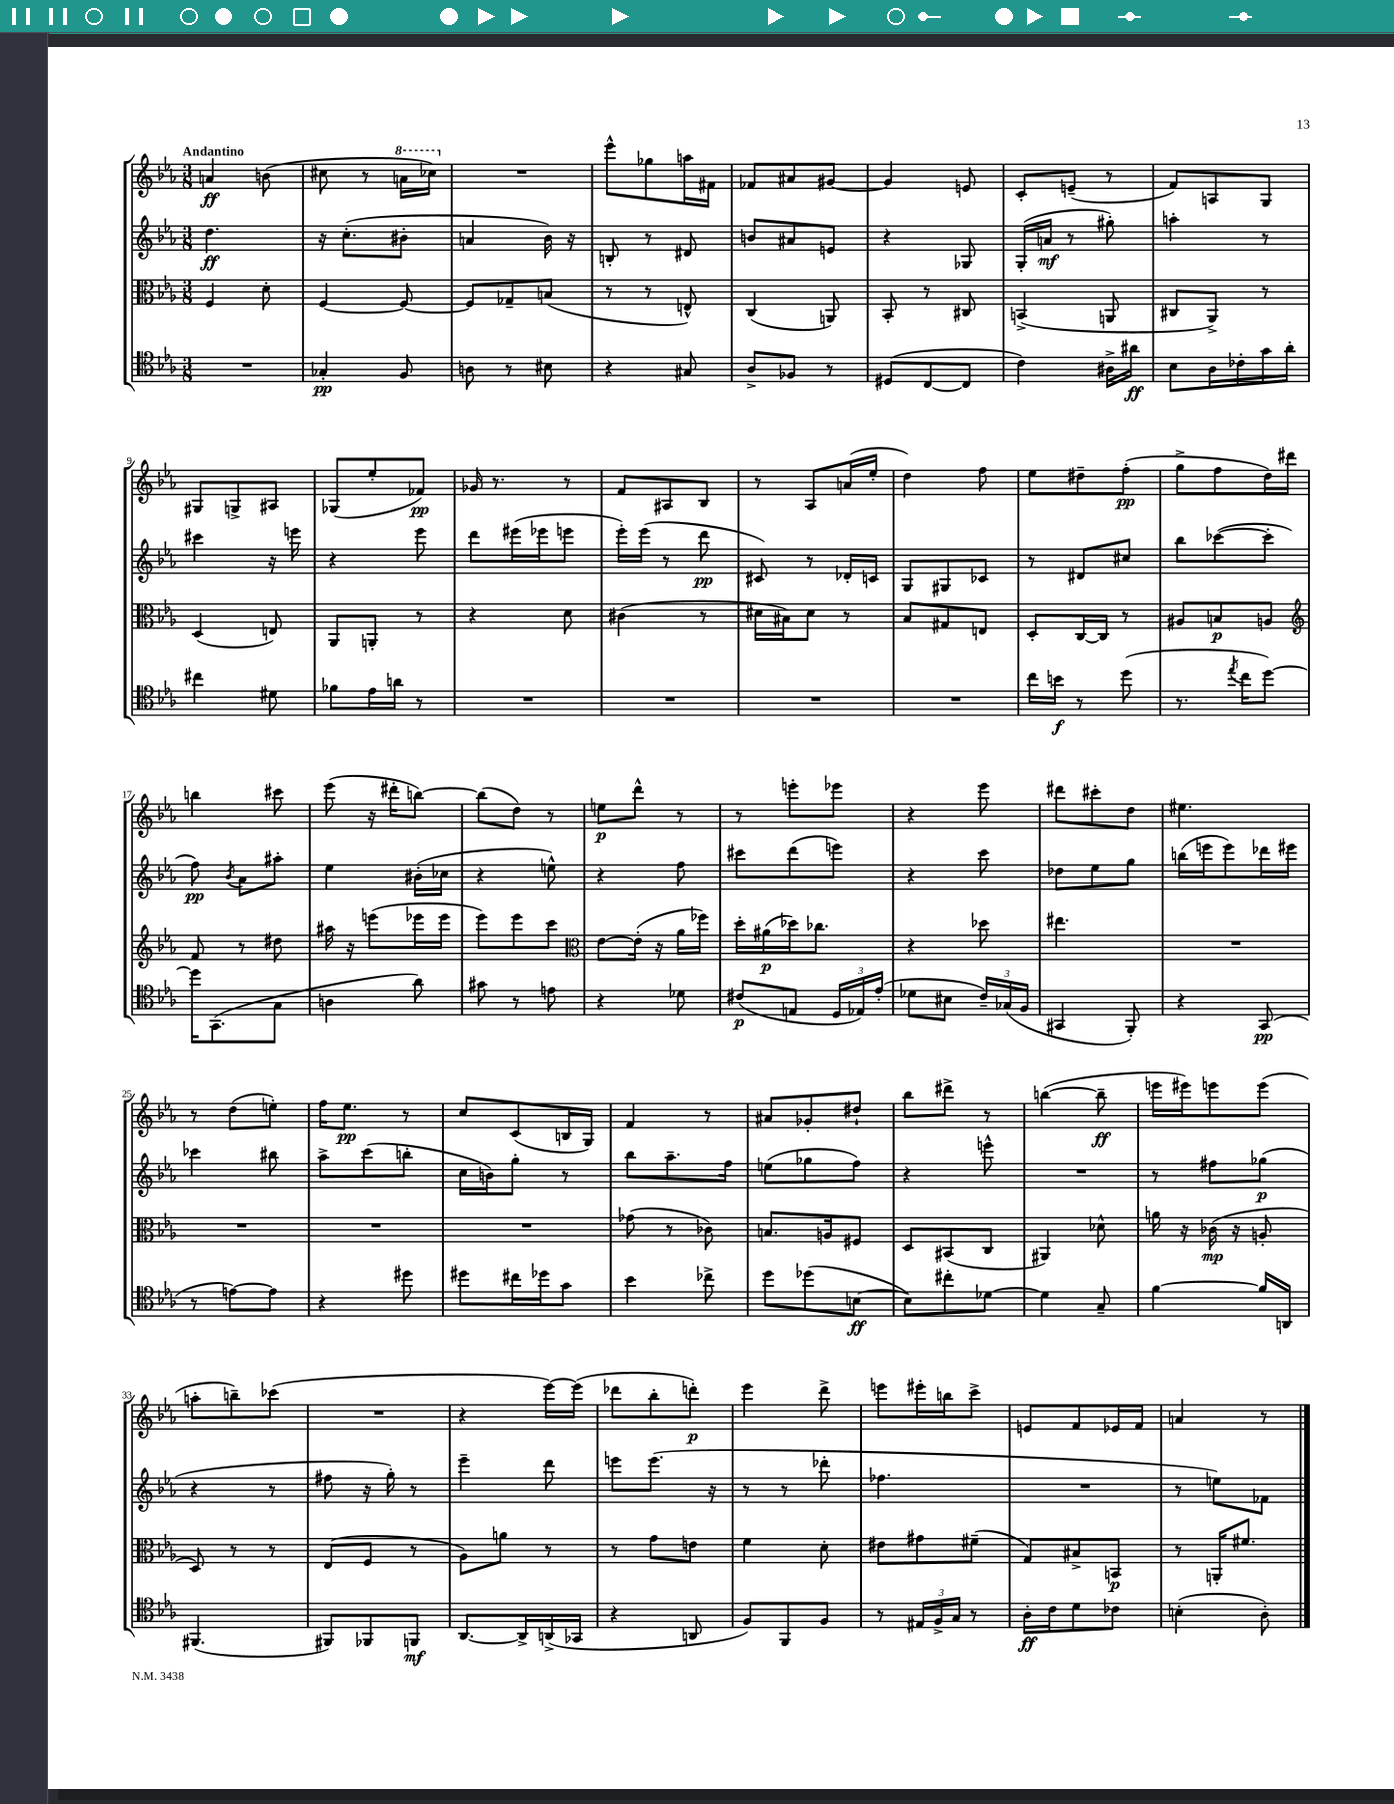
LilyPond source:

<<
\new StaffGroup <<
\new Staff = "s0" {
    \clef treble \key ees \major \numericTimeSignature \time 3/8 \tempo "Andantino"
    \autoBeamOff a'4\ff b'8( |
    cis''8 r8 \ottava #1 a''16[ ces'''16]) \ottava #0 |
    R4. |
    ees'''8[-^ ges''8 a''16 fis'16] |
    fes'8[ ais'8 gis'8]~ |
    gis'4 e'8 |
    c'8[-. e'8]--( r8 |
    f'8[) a8 g8] |
    gis8[ g8-> ais8] |
    ges8[( ees''8-. fes'8]\pp) |
    ges'16 r8. r8 |
    f'8[ ais8 bes8] |
    r8 aes8[ a'16( ees''16]-. |
    d''4) f''8 |
    ees''8[ dis''8-- f''8]-.\pp( |
    g''8[-> f''8 d''16) dis'''16] |
    b''4 cis'''8 |
    ees'''8( r16 dis'''16[-. b''8]~) |
    b''8[( d''8]) r8 |
    e''8[\p d'''8]-^ r8 |
    r8 e'''8[-. ees'''8] |
    r4 ees'''8 |
    dis'''8[ cis'''8-. d''8] |
    eis''4. |
    r8 d''8[( e''8]-.) |
    f''16[ ees''8.]\pp r8 |
    c''8[ c'8( b16 g16]) |
    f'4 r8 |
    ais'8[ ges'8-. dis''8]-! |
    bes''8[ dis'''8]-> r8 |
    b''4~( b''8--\ff |
    e'''16[ eis'''16) e'''8 e'''8]( |
    a''8[-. b''8--) ces'''8]( |
    R4. |
    r4 ees'''16[~) ees'''16]( |
    des'''8[ bes''8-. d'''8]-.\p) |
    ees'''4 d'''8-> |
    e'''8[ eis'''16-. b''16 c'''8]-> |
    e'8[ f'8 ees'16 f'16] |
    a'4 r8 \bar "|." |
}
\new Staff = "s1" {
    \clef treble \key ees \major \numericTimeSignature \time 3/8
    \autoBeamOff d''4.\ff |
    r16 c''8.[-.( bis'8]-. |
    a'4 bes'16) r16 |
    b8-. r8 dis'8 |
    b'8[ ais'8 e'8] |
    r4 ges8 |
    g16[-.( a'16]\mf r8 gis''8-.) |
    a''4-. r8 |
    cis'''4 r16 e'''16 |
    r4 ees'''8 |
    d'''8[ eis'''16( ees'''16 e'''8] |
    ees'''16[-.) ees'''16]( r8 d'''8\pp |
    cis'8) r8 des'16[-. c'16] |
    g8[ gis8 ces'8] |
    r8 dis'8[ cis''8] |
    bes''8[ ces'''8~( ces'''8]-. |
    f''8\pp) \acciaccatura { bes'8 } aes'8[ ais''8]-. |
    ees''4 bis'16[-.( ces''16] |
    r4 e''8-^) |
    r4 f''8 |
    cis'''8[ d'''8( e'''8]) |
    r4 c'''8 |
    des''8[ ees''8 g''8] |
    b''16[( e'''16 e'''8) des'''16 eis'''16] |
    ces'''4 bis''8 |
    aes''8[-> c'''8( b''8]-. |
    c''16[ b'16) g''8]-. r8 |
    bes''8[ aes''8.-- f''16] |
    e''8[( ges''8 f''8]) |
    r4 e'''8-^ |
    R4. |
    r8 fis''8[ ges''8]\p( |
    r4 r8 |
    fis''8 r16 g''16-.) r8 |
    ees'''4-- d'''8 |
    e'''8[ e'''8.]( r16 |
    r8 r8 des'''8-. |
    fes''4. |
    R4. |
    r8 e''8[) fes'8] \bar "|." |
}
\new Staff = "s2" {
    \clef alto \key ees \major \numericTimeSignature \time 3/8
    \autoBeamOff f4 d'8-. |
    f4~ f8~ |
    f8[ ges8-- b8]( |
    r8 r8 e8-^) |
    c4( a,8) |
    bes,8-. r8 cis8 |
    b,4->( a,8 |
    cis8[ aes,8]->) r8 |
    d4( e8) |
    aes,8[ a,8]-. r8 |
    r4 d'8 |
    cis'4( r8 |
    dis'16[ bis16) dis'8] r8 |
    bes8[ gis8 e8] |
    d8[-. c16~ c16] r8 |
    ais8[ b8\p a8] |
    \clef treble f'8 r8 dis''8 |
    ais''16 r16 e'''8[( ees'''16 ees'''16] |
    ees'''8[) ees'''8 c'''8] |
    \clef alto ees'8[~ ees'16]-.( r16 aes'16[ fes''16]) |
    d''16[-. ais'16\p( des''16) ces''8.] |
    r4 des''8 |
    eis''4. |
    R4. |
    R4. |
    R4. |
    R4. |
    ges'8( r8 ces'8) |
    b8.[ a16 fis8] |
    d8[ bis,8( c8] |
    ais,4) des'8-^ |
    a'16 r16 ces'16\mp( r16 a8-. |
    d8) r8 r8 |
    ees8[( f8] r8 |
    aes8[) a'8] r8 |
    r8 g'8[ e'8] |
    f'4 d'8-. |
    eis'8[ gis'8 fis'8]--( |
    g8[) bis8-> b,8]\p |
    r8 a,16[-. fis'8.] \bar "|." |
}
\new Staff = "s3" {
    \clef tenor \key ees \major \numericTimeSignature \time 3/8
    \autoBeamOff R4. |
    ges4-.\pp f8 |
    a8 r8 bis8 |
    r4 gis8 |
    aes8[-> fes8] r8 |
    dis8[( c8~ c8] |
    c'4) ais16[-> ais'16]\ff |
    bes8[ aes16 ces'16-. g'16 aes'16]-. |
    cis''4 dis'8 |
    fes'8[ ees'16 a'16] r8 |
    R4. |
    R4. |
    R4. |
    R4. |
    c''16[ b'16]\f r8 d''8( |
    r8. \acciaccatura { ees''8 } c''16[ d''8]~) |
    d''16[ g,8.( g8] |
    a4 aes'8) |
    gis'8 r8 e'8 |
    r4 des'8 |
    cis'8[\p( e8] \tuplet 3/2 { d16[ ees16) ees'16]-.( } |
    des'8[ bis8] \tuplet 3/2 { c'16[--) ges16( f16] } |
    gis,4 f,8-.) |
    r4 g,8\pp( |
    r8 e'8[~) e'8] |
    r4 dis''8 |
    dis''8[ cis''16 des''16 g'8] |
    bes'4 ces''8-> |
    d''8[ des''8( b8]~\ff |
    b8[) cis''8-. des'8]~ |
    des'4 g8-- |
    f'4~ f'16[ a,16] |
    fis,4.( |
    fis,8[) fes,8 f,8]\mf |
    aes,8.[~ aes,16-> a,16->( ges,16] |
    r4 a,8 |
    f8[) f,8 f8] |
    r8 \tuplet 3/2 { eis16[ f16-> g16] } r8 |
    aes16[-.\ff c'16 d'8 ces'8] |
    b4-.( aes8-.) \bar "|." |
}
>>
>>
